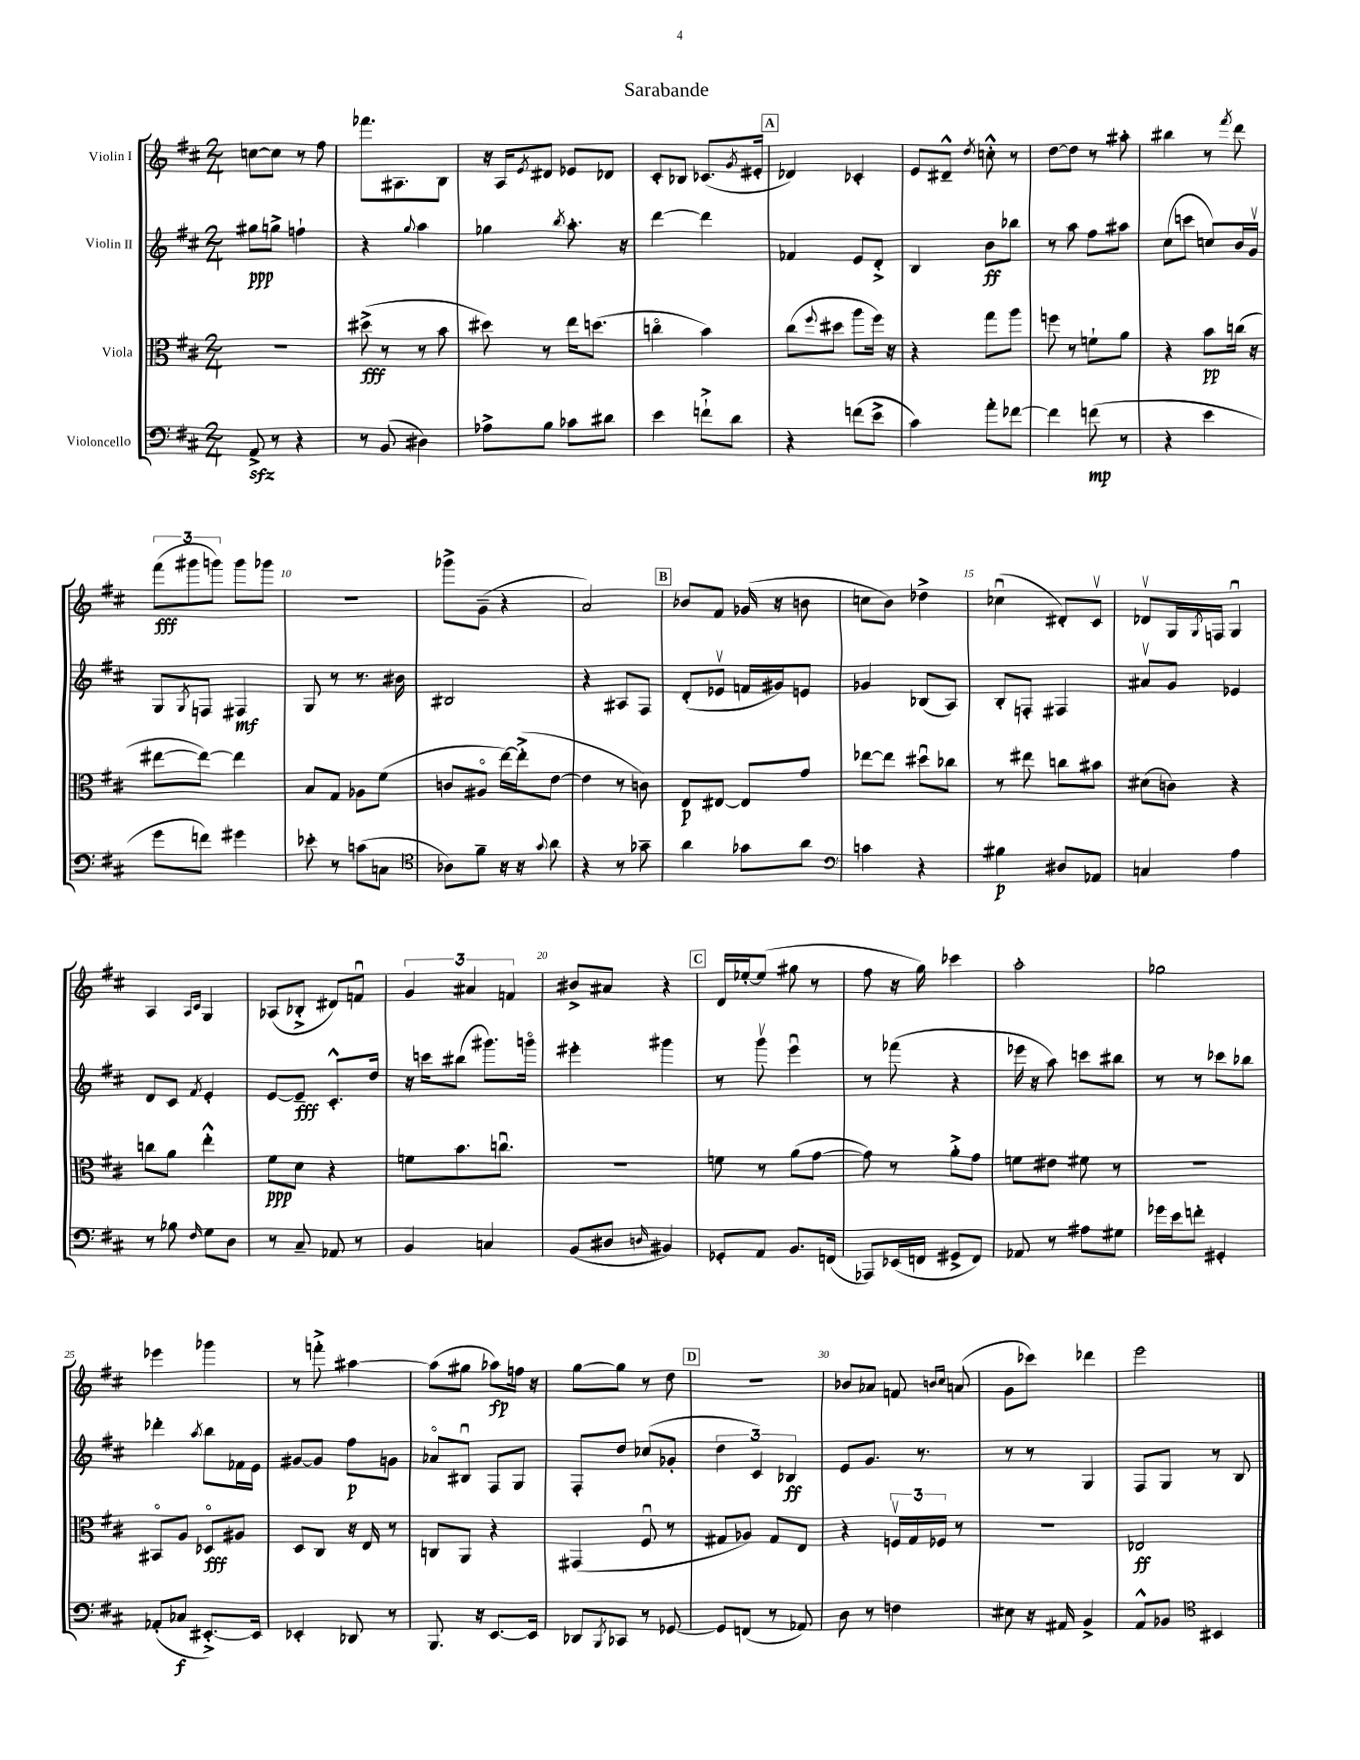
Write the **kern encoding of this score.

**kern	**dynam	**kern	**dynam	**kern	**dynam	**kern	**dynam
*part4	*part4	*part3	*part3	*part2	*part2	*part1	*part1
*staff4	*staff4	*staff3	*staff3	*staff2	*staff2	*staff1	*staff1
*I"Violoncello	*	*I"Viola	*	*I"Violin II	*	*I"Violin I	*
*clefF4	*	*clefC3	*	*clefG2	*	*clefG2	*
*k[f#c#]	*	*k[f#c#]	*	*k[f#c#]	*	*k[f#c#]	*
*M2/4	*	*M2/4	*	*M2/4	*	*M2/4	*
=1	=1	=1	=1	=1	=1	=1	=1
8AAzz^/	.	2r	.	8gg#X\L	ppp	[8ccn\L	.
8r	.	.	.	8ggn^\J	.	8cc\J]	.
4r	.	.	.	4ffn`\	.	8r	.
.	.	.	.	.	.	8ff#\	.
=2	=2	=2	=2	=2	=2	=2	=2
8r	.	(8dd#X^\	fff	4r	.	8.fff-X\L	.
(8BB/	.	8r	.	.	.	.	.
.	.	.	.	.	.	8.A#X\	.
.	.	.	.	8qqgg/	.	.	.
4D#X\)	.	8r	.	4aa\	.	.	.
.	.	8b\	.	.	.	8B\J	.
=3	=3	=3	=3	=3	=3	=3	=3
8A-X^\L	.	8dd#X\)	.	4gg-X\	.	16r	.
.	.	.	.	.	.	16A/KL	.
.	.	.	.	.	.	8qe/	.
8B\J	.	8r	.	.	.	8d#X/J	.
.	.	.	.	8qbb/	.	.	.
8c-X\L	.	16ee\KL	.	8.aa'\	.	8e-X/L	.
.	.	(8.ddn\J	.	.	.	.	.
8d#X\J	.	.	.	.	.	8d-X/J	.
.	.	.	.	16r	.	.	.
=4	=4	=4	=4	=4	=4	=4	=4
4e\	.	4ccn\	.	[4ddd\	.	8c#'/L	.
.	.	.	.	.	.	8B-X/J	.
8fn`^\L	.	4b\)	.	4ddd\]	.	(8.c-X/L	.
8d\J	.	.	.	.	.	.	.
.	.	.	.	.	.	8qg/	.
.	.	.	.	.	.	16e#X'/Jk	.
!!LO:REH:place=s1:t=A
=5	=5	=5	=5	=5	=5	=5	=5
4r	.	(8cc#\L	.	4f-X/	.	4d-X/)	.
.	.	8qqff#/	.	.	.	.	.
.	.	8dd#X\J	.	.	.	.	.
(8fn\L	.	8aa\L	.	8e/L	.	4c-X'/	.
8e^\J	.	16ff#\Jk)	.	8d'^/J	.	.	.
.	.	16r	.	.	.	.	.
=6	=6	=6	=6	=6	=6	=6	=6
4c#\)	.	4r	.	4B/	.	8e/L	.
.	.	.	.	.	.	8d#X~^^/J	.
.	.	.	.	.	.	8qdd/	.
8a'\L	.	8gg\L	.	8b\L	ff	8ccn'^^\	.
[8f-X\J	.	8aa\J	.	8bb-X\J	.	8r	.
=7	=7	=7	=7	=7	=7	=7	=7
4f-\]	.	8ffn\	.	8r	.	[8dd\L	.
.	.	8r	.	8aa\	.	8dd\J]	.
(8fn\	mp	8fn`\L	.	8ff#\L	.	8r	.
8r	.	8a\J	.	8aa#X\J	.	8aa#X'\	.
=8	=8	=8	=8	=8	=8	=8	=8
4r	.	4r	.	(8cc#\L	.	4bb#X\	.
.	.	.	.	8cccn\J	.	.	.
4e\	.	8b\L	pp	8ccn/L)	.	8r	.
.	.	.	.	.	.	8qfff#/	.
.	.	(16ccn\Jk	.	16b/L	.	8ddd\	.
.	.	16r	.	16gv/JJ	.	.	.
!!LO:LB:g=z
=9	=9	=9	=9	=9	=9	=9	=9
8g\L	.	[8ee#X\L	.	8G/L	.	(12fff#\L	fff
.	.	.	.	.	.	12ggg#X\	.
.	.	.	.	8qG/	.	.	.
8fn\J)	.	8ee#\J_)	.	8Fn/J	.	.	.
.	.	.	.	.	.	12gggn\J)	.
4g#X\	.	4ee#\]	.	4F#X/	mf	8ggg\L	.
.	.	.	.	.	.	8ggg-X\J	.
=10	=10	=10	=10	=10	=10	=10	=10
8e-X'\	.	8B/L	.	8G/	.	2r	.
8r	.	8G/J	.	8r	.	.	.
(8cn\L	.	8A-X\L	.	8.r	.	.	.
8Cn\J	.	(8f#\J	.	.	.	.	.
.	.	.	.	16b#X\	.	.	.
=11	=11	=11	=11	=11	=11	=11	=11
*clefC4	*	*	*	*	*	*	*
8A-X\L)	.	8cn/L	.	2B#X/	.	8ggg-X^\L	.
8f#~\J	.	8A#X/J	.	.	.	(8g~\J	.
16r	.	[16ee\LL)	.	.	.	4r	.
16r	.	(16ee'^\J]	.	.	.	.	.
8qqg/	.	.	.	.	.	.	.
8a\	.	[8e\J	.	.	.	.	.
=12	=12	=12	=12	=12	=12	=12	=12
4r	.	4e\]	.	4r	.	2a/)	.
8r	.	8r	.	8A#X/L	.	.	.
8g-X~\	.	8cn\)	.	8F#/J	.	.	.
!!LO:REH:place=s1:t=B
=13	=13	=13	=13	=13	=13	=13	=13
4a\	.	8E/L	p	(8d'/L	.	8b-X/L	.
.	.	[8E#X/J	.	8e-Xv/J	.	8f#/J	.
8g-X\L	.	8E#/L]	.	16fn/LL	.	(16g-X/	.
.	.	.	.	16g#X/J)	.	16r	.
8a\J	.	8g/J	.	8en/J	.	8bn\	.
=14	=14	=14	=14	=14	=14	=14	=14
*clefF4	*	*	*	*	*	*	*
4cn\	.	[8ee-X\L	.	4g-X/	.	8ccn\L	.
.	.	8ee-\J]	.	.	.	8b\J)	.
4r	.	8dd#Xu\L	.	(8B-X/L	.	4dd-X^\	.
.	.	8cc-X\J	.	8A/J)	.	.	.
=15	=15	=15	=15	=15	=15	=15	=15
4B#X\	p	8r	.	8B'/L	.	(4cc-Xu\	.
.	.	8ee#X\	.	8Fn'/J	.	.	.
8D#X/L	.	8ccn\L	.	4F#X/	.	8d#X'/L)	.
8AA-X/J	.	8b#X\J	.	.	.	8c#v/J	.
=16	=16	=16	=16	=16	=16	=16	=16
4Cn/	.	(8d#X\L	.	8a#Xv/L	.	8d-Xv/L	.
.	.	8cn\J)	.	8g/J	.	16G/L	.
.	.	.	.	.	.	8qG/	.
.	.	.	.	.	.	16Fn/JJ	.
4A\	.	4r	.	4e-X/	.	4Gu/	.
!!LO:LB:g=z
=17	=17	=17	=17	=17	=17	=17	=17
8r	.	8ccn\L	.	8d/L	.	4A/	.
8B-X\	.	8a\J	.	8c#/J	.	.	.
.	.	.	.	.	.	16qqA/LL	.
16qqF#/	.	.	.	8qf#/	.	16qqc#/JJ	.
8G\L	.	4ee'^^\	.	4e'/	.	4G/	.
8D\J	.	.	.	.	.	.	.
=18	=18	=18	=18	=18	=18	=18	=18
8r	.	8f#\L	ppp	[8e/L	.	(8A-X/L	.
8C#~/	.	8d\J	.	8e~/J]	fff	8B-X'^/J	.
8AA-X/	.	4r	.	8.c#'^^/L	.	8d#X/L)	.
8r	.	.	.	.	.	8fnu/J	.
.	.	.	.	16dd/Jk	.	.	.
=19	=19	=19	=19	=19	=19	=19	=19
4BB/	.	8fn\L	.	16r	.	6g/	.
.	.	.	.	16cccn\KL	.	.	.
.	.	8.b\	.	(8bb#X\J	.	.	.
.	.	.	.	.	.	6a#X/	.
4Cn/	.	.	.	8.ggg#X\L)	.	.	.
.	.	8.ccnu\J	.	.	.	.	.
.	.	.	.	.	.	6fn/	.
.	.	.	.	16gggn\Jk	.	.	.
=20	=20	=20	=20	=20	=20	=20	=20
(8BB/L	.	2r	.	4eee#X'\	.	8b#X^/L	.
8D#X/J	.	.	.	.	.	8a#X/J	.
16qqDn/	.	.	.	.	.	.	.
4BB#X/)	.	.	.	4ggg#X\	.	4r	.
!!LO:REH:place=s1:t=C
=21	=21	=21	=21	=21	=21	=21	=21
8GG-X'/L	.	8fn\	.	8r	.	16d/LL	.
.	.	.	.	.	.	[16ee-X'/J	.
8AA/J	.	8r	.	8gggv\	.	(8ee-/J]	.
8.BB/L	.	(8a\L	.	4eeeu\	.	8gg#X\	.
.	.	[8g\J	.	.	.	8r	.
(16FFn/Jk	.	.	.	.	.	.	.
=22	=22	=22	=22	=22	=22	=22	=22
8AAA-X/L)	.	8g\])	.	8r	.	8ff#\	.
(16EE-X/L	.	8r	.	(8fff-X\	.	16r	.
16FFn/JJ	.	.	.	.	.	16gg\)	.
8GG#X^/L	.	8a'^\L	.	4r	.	4ccc-X\	.
8FF/J)	.	8g\J	.	.	.	.	.
=23	=23	=23	=23	=23	=23	=23	=23
8AA-X/	.	8fn\L	.	16eee-X\	.	2aa'\	.
.	.	.	.	16r	.	.	.
8r	.	8e#X\J	.	8aa\)	.	.	.
8A#X\L	.	8f#X\	.	8cccn\L	.	.	.
8G#X\J	.	8r	.	8bb#X\J	.	.	.
=24	=24	=24	=24	=24	=24	=24	=24
16g-X\LL	.	2r	.	8r	.	2gg-X\	.
16e\J	.	.	.	.	.	.	.
8fn'\J	.	.	.	8r	.	.	.
4GG#X'/	.	.	.	8ccc-X\L	.	.	.
.	.	.	.	8bb-X\J	.	.	.
!!LO:LB:g=z
=25	=25	=25	=25	=25	=25	=25	=25
(8AA-X'/L	.	8BB#X/L	.	4ddd-X'\	.	4eee-X\	.
8C-X/J	f	8A/J	.	.	.	.	.
.	.	.	.	8qaa/	.	.	.
[8.EE#X'^/L)	.	8D-X/L	fff	8bb\L	.	4ggg-X\	.
.	.	8A#X/J	.	16f-X\L	.	.	.
16EE#/Jk]	.	.	.	16e\JJ	.	.	.
=26	=26	=26	=26	=26	=26	=26	=26
4EE-X'/	.	8D/L	.	[8g#X/L	.	8r	.
.	.	8C#/J	.	8g#/J]	.	8fffn'^\	.
8DD-X/	.	16r	.	8ff#\L	p	[4aa#X\	.
.	.	16E/	.	.	.	.	.
8r	.	8r	.	8gn\J	.	.	.
=27	=27	=27	=27	=27	=27	=27	=27
8.BBB/	.	8Cn/L	.	8a-X/L	.	(8aa#\L]	.
.	.	8AA/J	.	8B#Xu/J	.	8gg#X\J	.
16r	.	.	.	.	.	.	.
[8.EE/L	.	4r	.	8F#/L	.	8aa-X\L)	fp
.	.	.	.	8G/J	.	16ffn\Jk	.
16EE/Jk]	.	.	.	.	.	16r	.
=28	=28	=28	=28	=28	=28	=28	=28
8DD-X/L	.	(4GG#X/	.	8F#'/L	.	[8gg\L	.
8qBBB/	.	.	.	.	.	.	.
8CC-X/J	.	.	.	8dd/J	.	8gg\J]	.
8r	.	8F#u/	.	(8cc-X/L	.	8r	.
[8GG-X/	.	8r	.	8g-X'/J	.	8dd\	.
!!LO:REH:place=s1:t=D
=29	=29	=29	=29	=29	=29	=29	=29
8GG-/L]	.	8G#X/L	.	6dd\	.	2r	.
(8FFn/J	.	8A-X/J)	.	.	.	.	.
.	.	.	.	6c#/)	.	.	.
8r	.	8G#/L	.	.	.	.	.
.	.	.	.	6B-X/	ff	.	.
8AA-X/)	.	8E/J	.	.	.	.	.
=30	=30	=30	=30	=30	=30	=30	=30
8D\	.	4r	.	8e/L	.	8b-X/L	.
8r	.	.	.	8.g/J	.	8a-X/J	.
4Fn\	.	24Fnv/LL	.	.	.	8fn/	.
.	.	24G/	.	.	.	.	.
.	.	.	.	8.r	.	.	.
.	.	24F-X/JJ	.	.	.	.	.
.	.	.	.	.	.	16qqbn/LL	.
.	.	.	.	.	.	16qqcc#/JJ	.
.	.	8r	.	.	.	(8an/	.
=31	=31	=31	=31	=31	=31	=31	=31
8E#X\	.	2r	.	8r	.	8g\L	.
16r	.	.	.	8r	.	8ccc-X\J)	.
16AA#X/	.	.	.	.	.	.	.
4BB^/	.	.	.	4G/	.	4ddd-X\	.
=32	=32	=32	=32	=32	=32	=32	=32
8AA^^/L	.	2E-X/	ff	8F#/L	.	2eee\	.
8BB-X/J	.	.	.	8G/J	.	.	.
*clefC4	*	*	*	*	*	*	*
4BB#X/	.	.	.	8r	.	.	.
.	.	.	.	8B/	.	.	.
==	==	==	==	==	==	==	==
*-	*-	*-	*-	*-	*-	*-	*-
